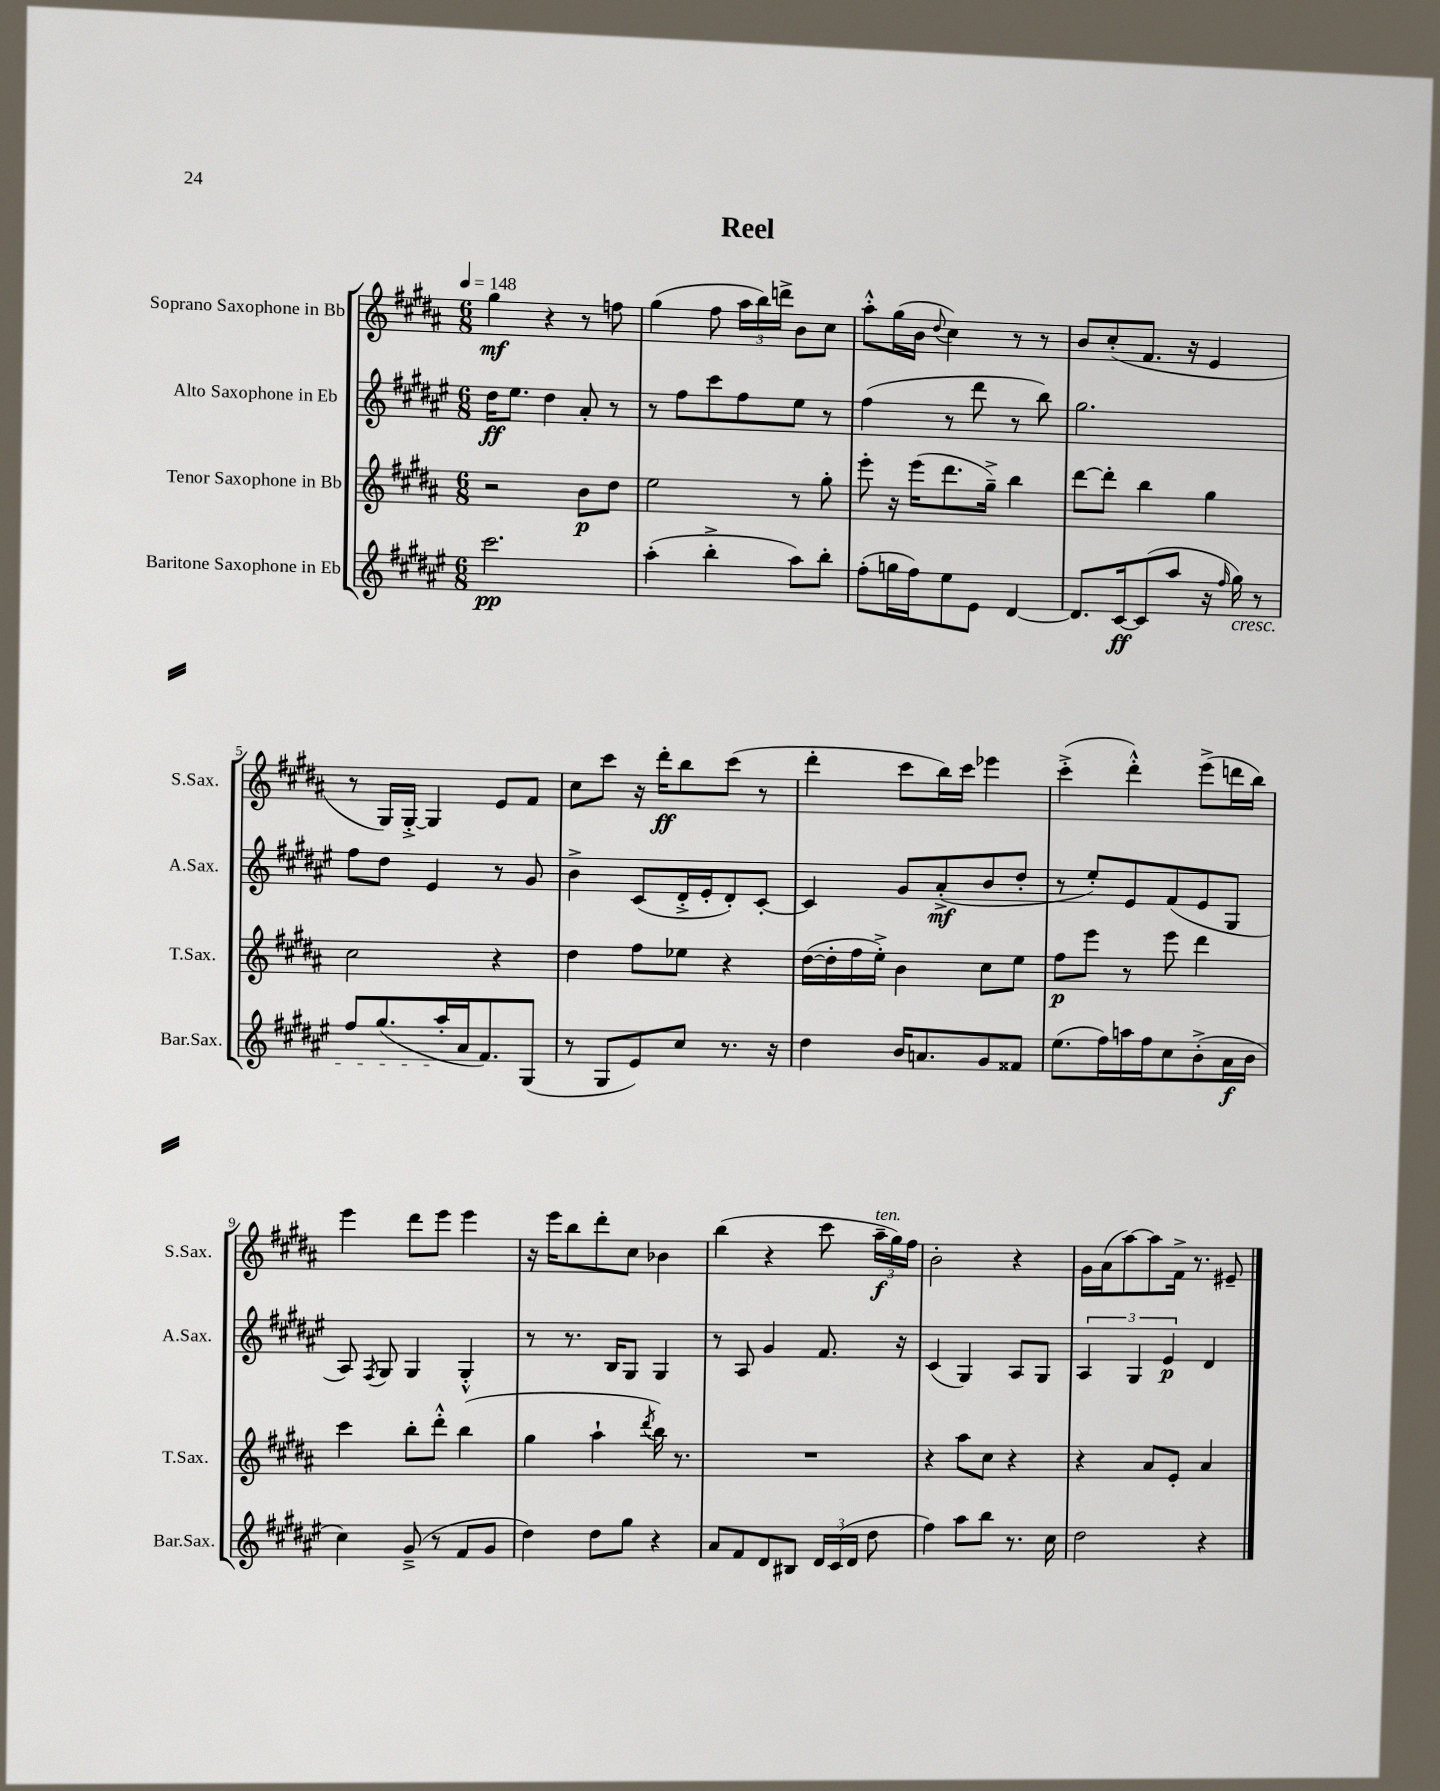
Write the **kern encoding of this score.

**kern	**dynam	**kern	**dynam	**kern	**dynam	**kern	**dynam
*part4	*part4	*part3	*part3	*part2	*part2	*part1	*part1
*staff4	*staff4	*staff3	*staff3	*staff2	*staff2	*staff1	*staff1
*I"Baritone Saxophone in Eb	*	*I"Tenor Saxophone in Bb	*	*I"Alto Saxophone in Eb	*	*I"Soprano Saxophone in Bb	*
*I'Bar.Sax.	*	*I'T.Sax.	*	*I'A.Sax.	*	*I'S.Sax.	*
*clefG2	*	*clefG2	*	*clefG2	*	*clefG2	*
*k[f#c#g#d#a#e#]	*	*k[f#c#g#d#a#]	*	*k[f#c#g#d#a#e#]	*	*k[f#c#g#d#a#]	*
*M6/8	*	*M6/8	*	*M6/8	*	*M6/8	*
*MM148	*	*MM148	*	*MM148	*	*MM148	*
=1	=1	=1	=1	=1	=1	=1	=1
2.ccc#\	pp	2r	.	16dd#\KL	ff	4gg#\	mf
.	.	.	.	8.ee#\J	.	.	.
.	.	.	.	4dd#\	.	4r	.
.	.	8b\L	p	8a#'/	.	8r	.
.	.	8dd#\J	.	8r	.	8ffn\	.
=2	=2	=2	=2	=2	=2	=2	=2
(4aa#'\	.	2ee\	.	8r	.	(4gg#\	.
.	.	.	.	8ff#\L	.	.	.
4bb'^\	.	.	.	8ccc#\	.	8ff#\	.
.	.	.	.	8ff#\	.	24aa#\LL	.
.	.	.	.	.	.	24bb\)	.
.	.	.	.	.	.	24dddn^\JJ	.
8aa#\L)	.	8r	.	8ee#\J	.	8b\L	.
8bb'\J	.	8gg#'\	.	8r	.	8cc#\J	.
=3	=3	=3	=3	=3	=3	=3	=3
(8ff#'\L	.	8eee'\	.	(4ff#\	.	8aa#'^^\L	.
16ggn\L	.	16r	.	.	.	(16gg#\L	.
16ff#\J)	.	(16eee\KL	.	.	.	16b\JJ	.
.	.	.	.	.	.	8qqdd#/	.
8ee#\	.	8.ddd#\	.	8r	.	4cc#\)	.
8e#\J	.	.	.	8ddd#\	.	.	.
.	.	16gg#~^\Jk)	.	.	.	.	.
[4d#/	.	4bb\	.	8r	.	8r	.
.	.	.	.	8bb\)	.	8r	.
=4	=4	=4	=4	=4	=4	=4	=4
8.d#/L]	.	[8ddd#\L	.	2.gg#\	.	8b/L	.
.	.	8ddd#'\J]	.	.	.	(8cc#'/	.
[16c#/k	ff	.	.	.	.	.	.
(8c#/]	.	4bb\	.	.	.	8.f#/J	.
8aa#/J	.	.	.	.	.	.	.
.	.	.	.	.	.	16r	.
16r	.	4gg#\	.	.	.	4e/	.
16qqff#/	.	.	.	.	.	.	.
!LO:TX:b:i:t=cresc.	!	!	!	!	!	!	!
16gg#\)	.	.	.	.	.	.	.
8r	.	.	.	.	.	.	.
!!LO:LB:g=z
=5	=5	=5	=5	=5	=5	=5	=5
8ff#/L	.	2cc#\	.	8ff#\L	.	8r	.
(8.gg#/	.	.	.	8dd#\J	.	16G#/LL)	.
.	.	.	.	.	.	[16G#'^/JJ	.
.	.	.	.	4e#/	.	4G#/]	.
16aa#'/L	.	.	.	.	.	.	.
16a#/J	.	.	.	.	.	.	.
8.f#/)	.	.	.	.	.	.	.
.	.	4r	.	8r	.	8e/L	.
(8G#/J	.	.	.	8g#/	.	8f#/J	.
=6	=6	=6	=6	=6	=6	=6	=6
8r	.	4dd#\	.	4b^\	.	8cc#\L	.
8G#/L	.	.	.	.	.	8ccc#\J	.
8e#/)	.	8ff#\L	.	(8c#/L	.	16r	.
.	.	.	.	.	.	16ddd#'\KL	ff
8cc#/J	.	8ee-X\J	.	16d#'^/L	.	8bb\	.
.	.	.	.	16e#'/J	.	.	.
8.r	.	4r	.	8d#'/)	.	(8ccc#\J	.
.	.	.	.	[8c#'/J	.	8r	.
16r	.	.	.	.	.	.	.
=7	=7	=7	=7	=7	=7	=7	=7
4dd#\	.	([16dd#\LL	.	4c#/]	.	4ddd#'\	.
.	.	16dd#'\]	.	.	.	.	.
.	.	16ff#\	.	.	.	.	.
.	.	16ee'^\JJ)	.	.	.	.	.
16b/KL	.	4b\	.	8g#/L	.	8ccc#\L	.
8.an/	.	.	.	.	.	.	.
.	.	.	.	(8a#'^/	mf	16bb\L)	.
.	.	.	.	.	.	16ccc#\JJ	.
8g#/	.	8cc#\L	.	8b/	.	4eee-X\	.
8f##X/J	.	8ee\J	.	8dd#'/J	.	.	.
=8	=8	=8	=8	=8	=8	=8	=8
(8.ee#\L	.	8ff#\L	p	8r	.	(4ccc#'^\	.
.	.	8eee\J	.	8ee#'/L)	.	.	.
16ff#\L)	.	.	.	.	.	.	.
16aan\	.	8r	.	8e#/	.	4ddd#'^^\)	.
16ff#\J	.	.	.	.	.	.	.
8cc#\	.	8eee\	.	(8f#/	.	.	.
(8b'^\	.	4ddd#\	.	8e#/	.	(8eee^\L	.
16a#\L	f	.	.	8G#/J	.	16dddn\L	.
16b\JJ	.	.	.	.	.	16bb\JJ)	.
!!LO:LB:g=z
=9	=9	=9	=9	=9	=9	=9	=9
4cc#\)	.	4ccc#\	.	8A#/)	.	4eee\	.
.	.	.	.	8qF#/	.	.	.
.	.	.	.	8G#/	.	.	.
(8g#~^/	.	8bb'\L	.	4G#/	.	8ddd#\L	.
8r	.	8ddd#'^^\J	.	.	.	8eee\J	.
8f#/L	.	(4bb\	.	4G#'^^/	.	4eee\	.
8g#/J	.	.	.	.	.	.	.
=10	=10	=10	=10	=10	=10	=10	=10
4dd#\)	.	4gg#\	.	8r	.	16r	.
.	.	.	.	.	.	16eee\KL	.
.	.	.	.	8.r	.	8bb\	.
8dd#\L	.	4aa#`\	.	.	.	8ddd#'\	.
.	.	.	.	16B/KL	.	.	.
8gg#\J	.	.	.	8G#/J	.	8cc#\J	.
.	.	8qddd#/	.	.	.	.	.
4r	.	16bb\)	.	4G#/	.	4b-X\	.
.	.	8.r	.	.	.	.	.
=11	=11	=11	=11	=11	=11	=11	=11
8a#/L	.	2.r	.	8r	.	(4bb\	.
8f#/	.	.	.	8A#/	.	.	.
8d#/	.	.	.	4g#/	.	4r	.
8B#X/J	.	.	.	.	.	.	.
24d#/LL	.	.	.	8.f#/	.	8ccc#\	.
(24c#/	.	.	.	.	.	.	.
24d#/JJ	.	.	.	.	.	.	.
!	!	!	!	!	!	!LO:TX:a:i:t=ten.	!
8dd#\	.	.	.	.	.	24aa#~\LL	f
.	.	.	.	.	.	24gg#\)	.
.	.	.	.	16r	.	.	.
.	.	.	.	.	.	24ff#\JJ	.
=12	=12	=12	=12	=12	=12	=12	=12
4ff#\)	.	4r	.	(4c#/	.	2b'\	.
8aa#\L	.	8aa#\L	.	4G#/)	.	.	.
8bb\J	.	8cc#\J	.	.	.	.	.
8.r	.	4r	.	8A#/L	.	4r	.
.	.	.	.	8G#/J	.	.	.
16cc#\	.	.	.	.	.	.	.
=13	=13	=13	=13	=13	=13	=13	=13
2dd#\	.	4r	.	6A#/	.	16g#\LL	.
.	.	.	.	.	.	(16a#\J	.
.	.	.	.	.	.	[8aa#\)	.
.	.	.	.	6G#/	.	.	.
.	.	8a#/L	.	.	.	8aa#\]	.
.	.	.	.	6e#/	p	.	.
.	.	8e'/J	.	.	.	16f#^\Jk	.
.	.	.	.	.	.	8.r	.
4r	.	4a#/	.	4d#/	.	.	.
.	.	.	.	.	.	8e#X~/	.
==	==	==	==	==	==	==	==
*-	*-	*-	*-	*-	*-	*-	*-
